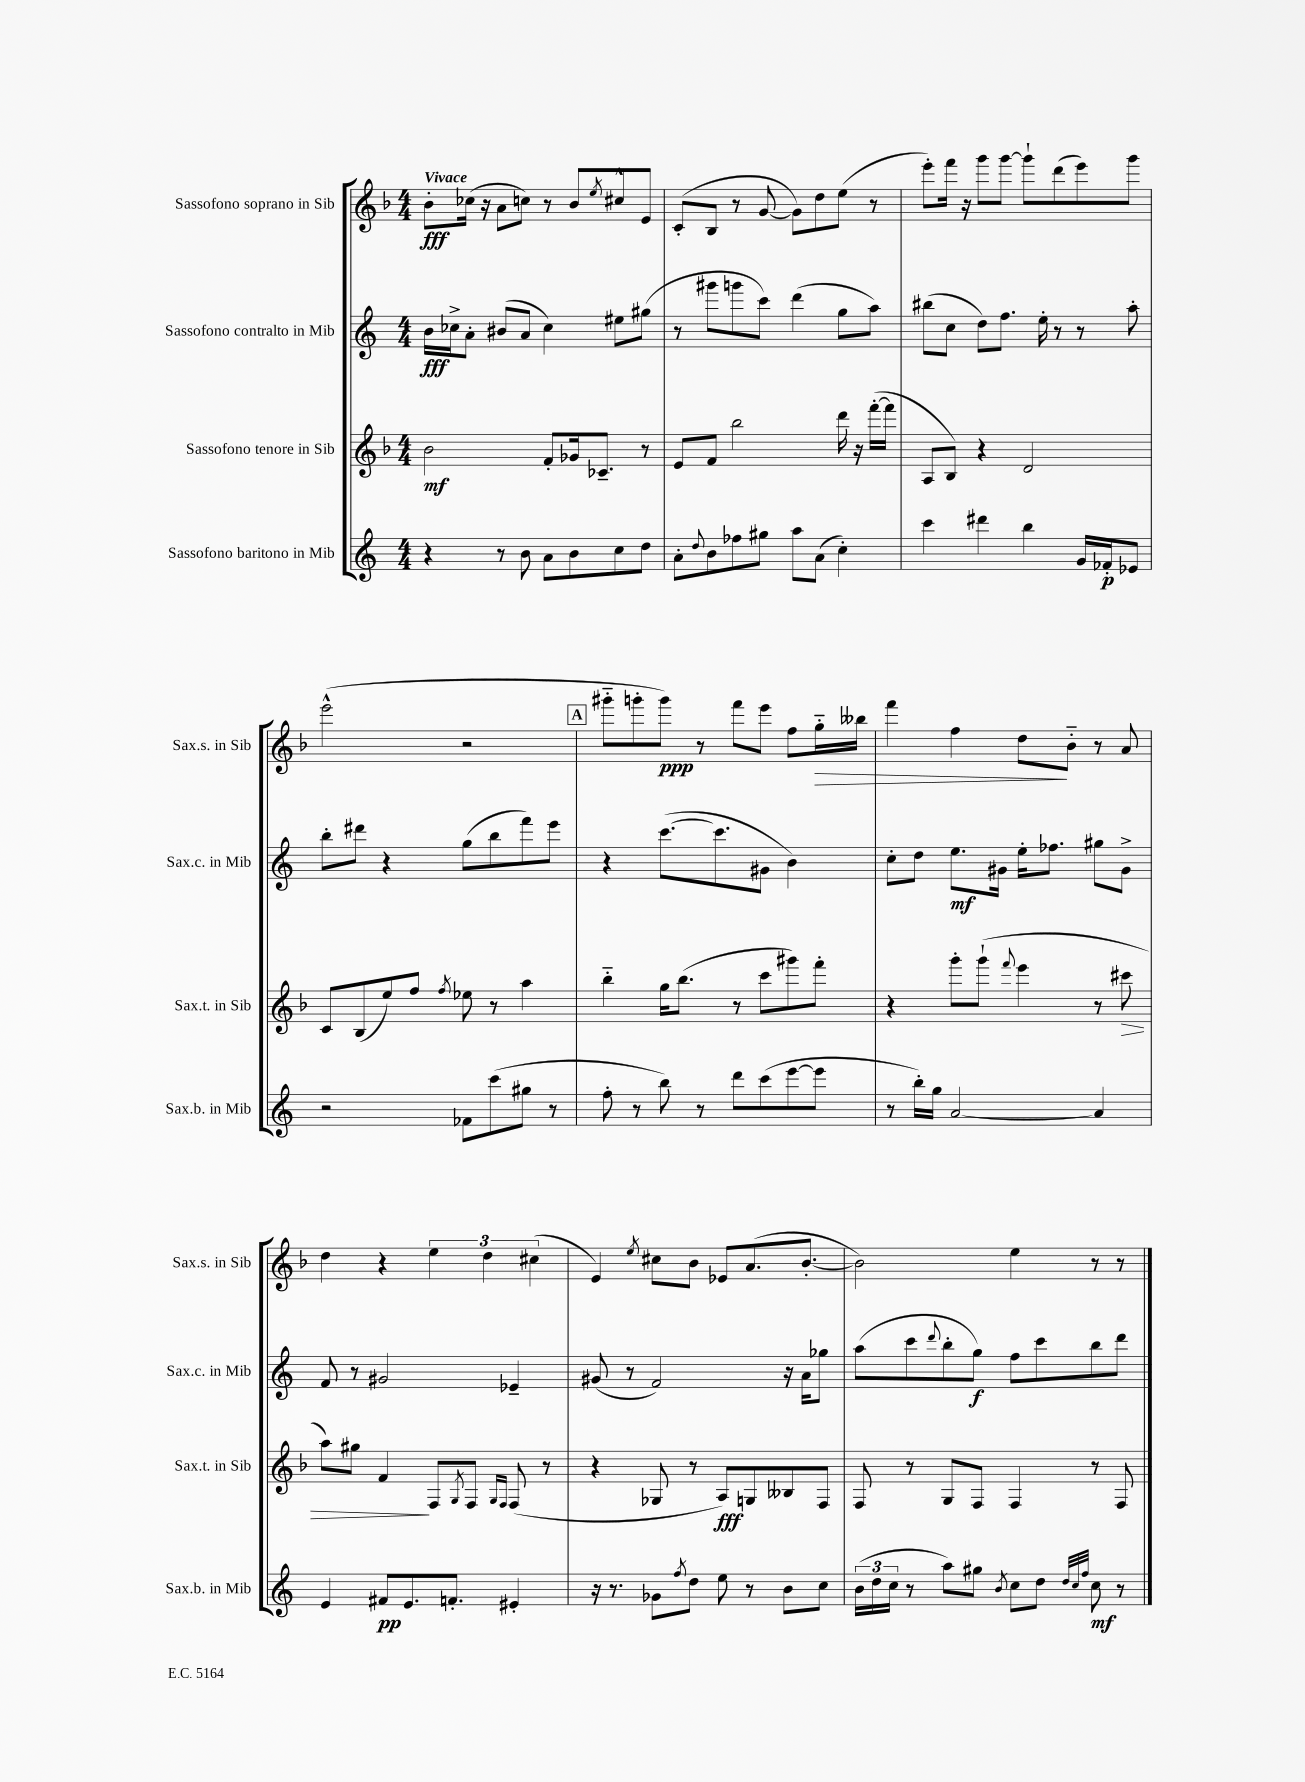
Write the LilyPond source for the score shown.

<<
\new StaffGroup <<
\new Staff = "s0" \with { instrumentName = "Sassofono soprano in Sib" shortInstrumentName = "Sax.s. in Sib" } {
    \clef treble \key f \major \numericTimeSignature \time 4/4 \tempo "Vivace"
    bes'8-.\fff ces''16( r16 a'8 c''8) r8 bes'8 \acciaccatura { e''8 } cis''8-^ e'8 |
    c'8-.( bes8 r8 g'8~ g'8) d''8 e''8( r8 |
    e'''8-.) f'''16 r16 g'''8 g'''8~ g'''8-! d'''8( e'''8) g'''8 |
    e'''2-^( r2 |
    \mark \markup { \box "A" } gis'''8-_ g'''8-. g'''8\ppp) r8 f'''8 e'''8 f''8 g''16-_\> beses''16 |
    f'''4 f''4 d''8\! bes'8-_ r8 a'8 |
    d''4 r4 \tuplet 3/2 { e''4 d''4 cis''4( } |
    e'4) \acciaccatura { e''8 } cis''8 bes'8 ees'8 a'8.( bes'8.~-. |
    bes'2) e''4 r8 r8 \bar "|." |
}
\new Staff = "s1" \with { instrumentName = "Sassofono contralto in Mib" shortInstrumentName = "Sax.c. in Mib" } {
    \clef treble \key c \major \numericTimeSignature \time 4/4
    b'16\fff ces''16-> a'8-. bis'8( a'8 ces''4) eis''8 gis''8( |
    r8 gis'''8 g'''8 c'''8) d'''4( g''8 a''8) |
    bis''8( c''8 d''8) f''8. e''16-. r8 r8 a''8-. |
    b''8-. dis'''8 r4 g''8( b''8 f'''8) e'''8 |
    \mark \markup { \box "A" } r4 c'''8.~( c'''8. gis'8 b'4) |
    c''8-. d''8 e''8.\mf gis'16 e''16-. fes''8. gis''8 gis'8-> |
    f'8 r8 gis'2 ees'4-- |
    gis'8( r8 f'2) r16 a'16 ges''8 |
    a''8( c'''8 \appoggiatura { d'''8 } b''8-. g''8\f) f''8 c'''8 b''8 d'''8 \bar "|." |
}
\new Staff = "s2" \with { instrumentName = "Sassofono tenore in Sib" shortInstrumentName = "Sax.t. in Sib" } {
    \clef treble \key f \major \numericTimeSignature \time 4/4
    bes'2\mf f'8-. ges'16 ces'8.-- r8 |
    e'8 f'8 bes''2 d'''16 r16 f'''16~-.( f'''16 |
    a8 bes8) r4 d'2 |
    c'8 bes8( e''8) f''8 \acciaccatura { f''8 } ees''8 r8 a''4 |
    \mark \markup { \box "A" } bes''4-_ g''16 bes''8.( r8 c'''8 gis'''8) f'''8-. |
    r4 g'''8-. g'''8-!( \appoggiatura { f'''8 } e'''4 r8 cis'''8\> |
    a''8) gis''8 f'4\! f8 \acciaccatura { g8 } f8 \grace { g16 f16 } f8( r8 |
    r4 ges8 r8 a8\fff) g8 beses8 f8 |
    f8 r8 g8 f8 f4 r8 f8 \bar "|." |
}
\new Staff = "s3" \with { instrumentName = "Sassofono baritono in Mib" shortInstrumentName = "Sax.b. in Mib" } {
    \clef treble \key c \major \numericTimeSignature \time 4/4
    r4 r8 b'8 a'8 b'8 c''8 d''8 |
    a'8-. \appoggiatura { d''8 } b'8 fes''8 gis''8 a''8 a'8( c''4-.) |
    c'''4 dis'''4 b''4 g'16 fes'16-.\p ees'8 |
    r2 fes'8 c'''8( gis''8 r8 |
    \mark \markup { \box "A" } f''8-. r8 b''8) r8 d'''8 c'''8( e'''8~ e'''8 |
    r8 b''16-.) g''16 a'2~ a'4 |
    e'4 fis'8\pp e'8. f'8.-. eis'4-. |
    r16 r8. ges'8 \acciaccatura { f''8 } d''8 e''8 r8 b'8 c''8 |
    \tuplet 3/2 { b'16( d''16 c''16 } r8 a''8) gis''8 \acciaccatura { b'8 } c''8 d''8 \grace { d''32 c''32 f''32 } c''8\mf r8 \bar "|." |
}
>>
>>
\layout { \context { \Score \remove "Bar_number_engraver" } }
